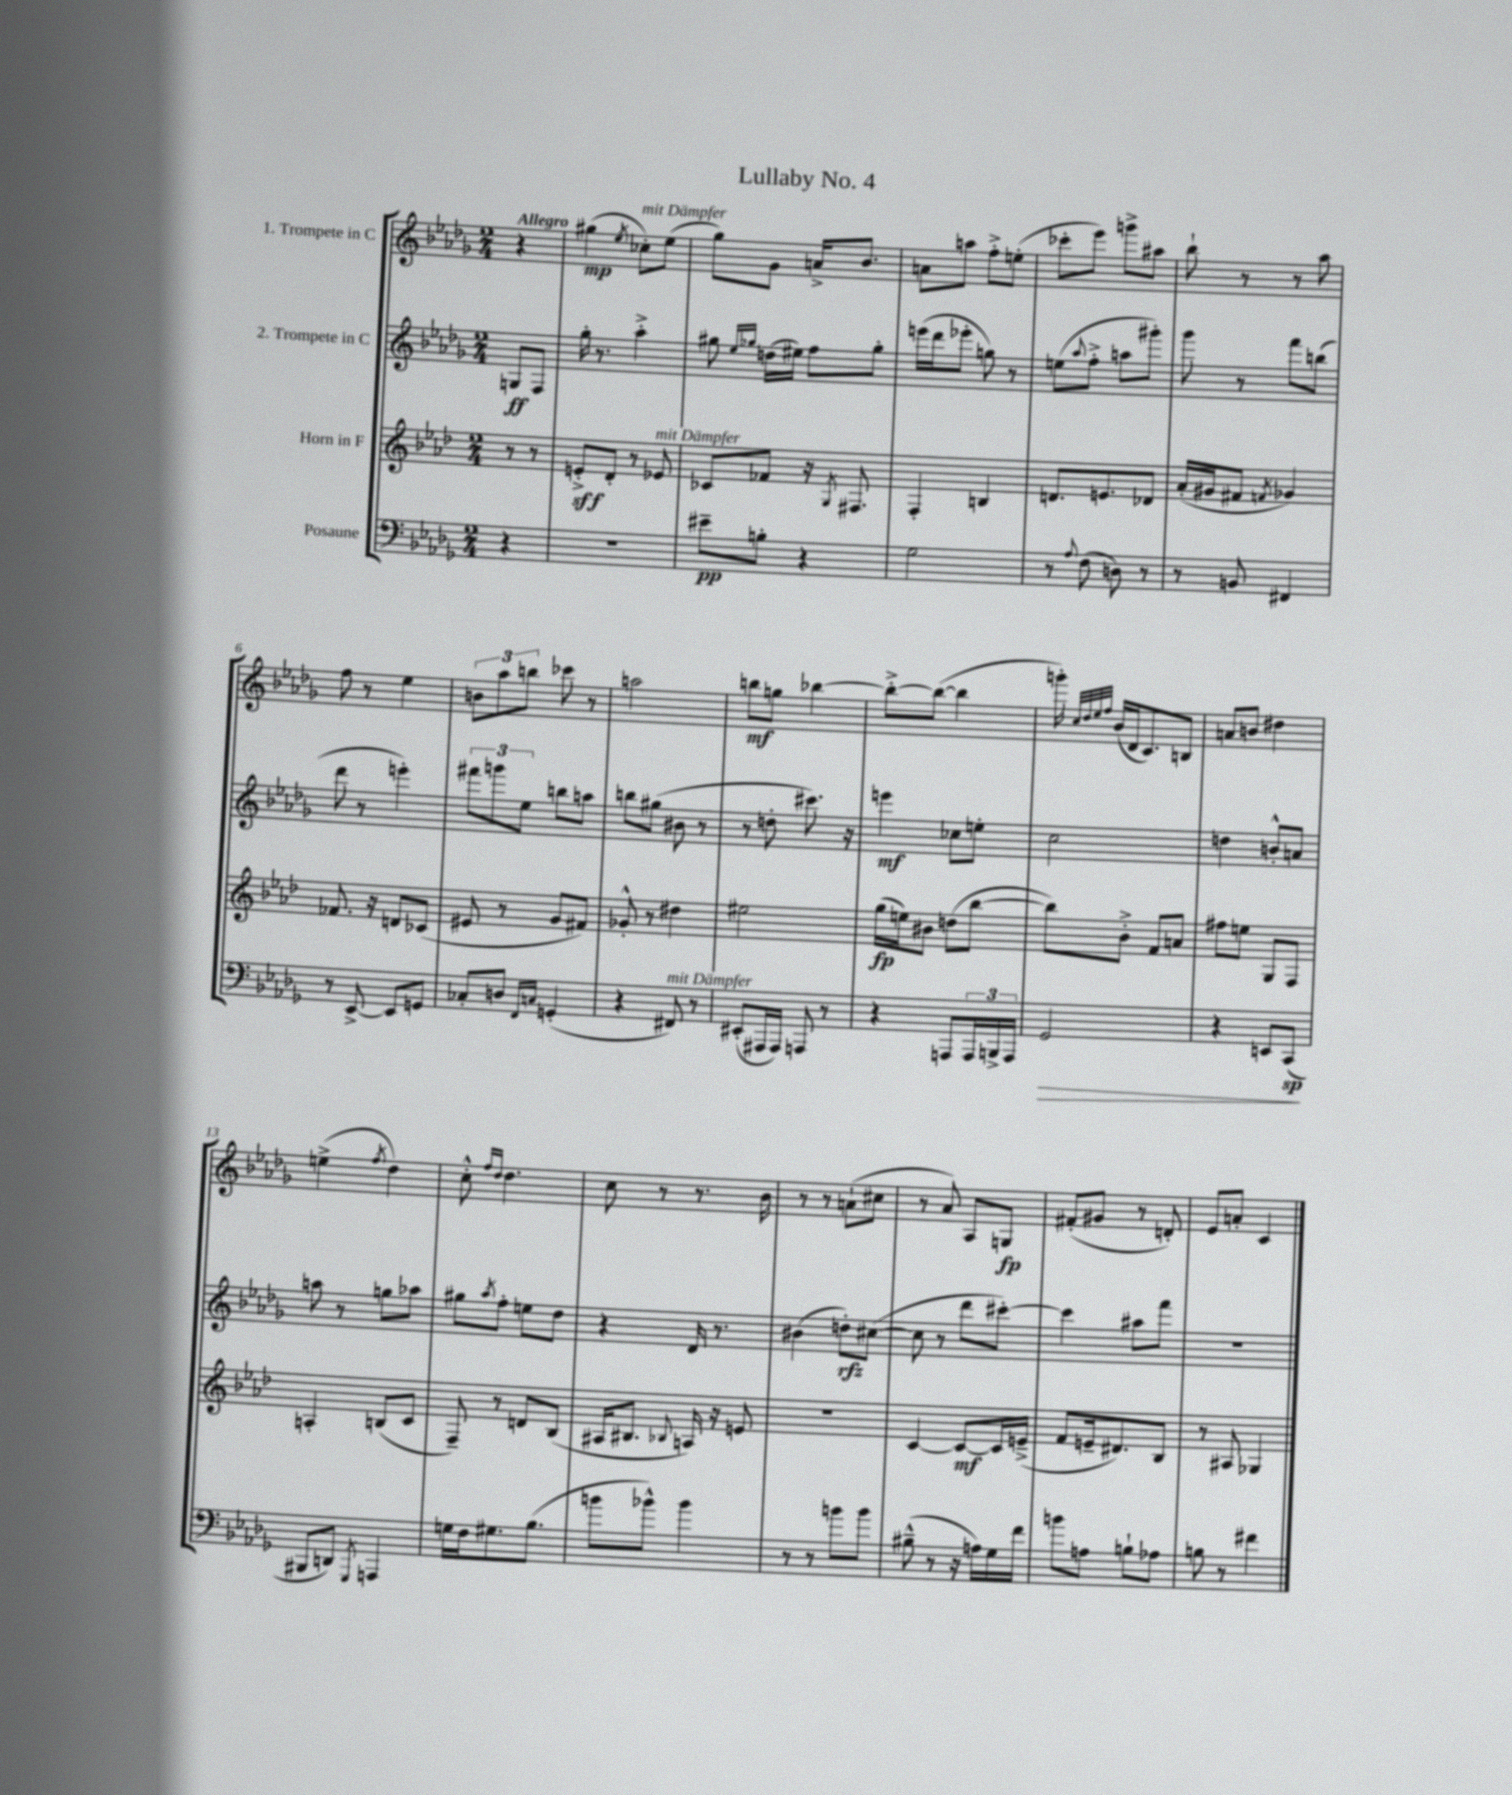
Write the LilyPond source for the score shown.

\header { title = "Lullaby No. 4" }
<<
\new StaffGroup <<
\new Staff = "s0" \with { instrumentName = "1. Trompete in C" } {
    \clef treble \key des \major \numericTimeSignature \time 2/4 \partial 4 \tempo "Allegro"
    r4 |
    gis''4\mp( \acciaccatura { ees''8 } ces''8-.^\markup { \italic "mit Dämpfer" }) ees''8( |
    ges''8) ges'8 a'16-> bes'8. |
    a'8 a''8 f''8-.-> e''8-.( |
    ces'''8-. ees'''8) g'''8-> ais''8 |
    bes''8-! r8 r8 aes''8 |
    f''8 r8 ees''4 |
    \tuplet 3/2 { b'8 aes''8 b''8 } ces'''8 r8 |
    a''2 |
    b''8\mf g''8 bes''4~ |
    bes''8~-.-> bes''8~( bes''4 |
    g'''16-.) \grace { c''32 des''32 ees''32 f''32 } bes'16( des'16 c'8.) b8 |
    a'8 b'8 dis''4 |
    e''4->( \acciaccatura { f''8 } des''4) |
    c''8-.-^ \grace { f''16 des''16 } des''4. |
    c''8 r8 r8. bes'16 |
    r8 r8 a'8-!( cis''8 |
    r8 aes'8) aes8 g8\fp |
    fis'8-.( gis'8 r8 d'8-.) |
    ees'8 a'8-. c'4 \bar "|." |
}
\new Staff = "s1" \with { instrumentName = "2. Trompete in C" } {
    \clef treble \key des \major \numericTimeSignature \time 2/4 \partial 4
    g8\ff f8 |
    ges''16-. r8. aes''4-.-> |
    gis''8 \grace { ees''16 ges''16 } d''16( eis''16) f''8 ges''8-. |
    e'''16( des'''16 ees'''8-. g''8) r8 |
    e''8( \appoggiatura { aes''8 } f''8-.-> a''8 gis'''8-.) |
    ges'''8 r8 f'''8 b''8( |
    des'''8 r8 e'''4-.) |
    \tuplet 3/2 { fis'''8 g'''8 ees''8 } b''8 a''8 |
    b''8 gis''8( bis'8 r8 |
    r8 d''8-. cis'''8.) r16 |
    e'''4\mf ces''8 e''8-. |
    c''2 |
    d''4 b'8-.-^ a'8 |
    a''8 r8 g''8 aes''8 |
    gis''8 \acciaccatura { aes''8 } f''8-. e''8 des''8 |
    r4 des'16 r8. |
    bis'4( d''8-.\rfz) cis''8~( |
    cis''8 r8 des'''8 cis'''8~-.) |
    cis'''4 ais''8 f'''8 |
    r2 \bar "|." |
}
\new Staff = "s2" \with { instrumentName = "Horn in F" } {
    \clef treble \key aes \major \numericTimeSignature \time 2/4 \partial 4
    r8 r8 |
    e'8-.->\sff des'8-. r8 ees'8^\markup { \italic "mit Dämpfer" } |
    ces'8 fes'8 r16 \acciaccatura { g8 } fis8. |
    f4-. b4 |
    d'8. e'8. des'8 |
    aes'16-.( gis'16 fis'8 \acciaccatura { f'8 } ges'4) |
    fes'8. r16 d'8 ces'8( |
    eis'8 r8 g'8 fis'8) |
    ges'8-.-^ r8 dis''4 |
    eis''2 |
    g''16\fp( e''16) bis'8 d''8( bes''8~ |
    bes''8) bes'8-.-> f'8 a'8 |
    fis''8 e''8 g8 f8 |
    a4-. b8( c'8 |
    f8--) r8 d'8 bes8( |
    ais16 bis8. \appoggiatura { bes8 } a16) r16 e'8 |
    R2 |
    c'4~ c'8~\mf c'16 e'16--->( |
    f'8 e'16-- dis'8.) bes8 |
    r8 ais8 ges4 \bar "|." |
}
\new Staff = "s3" \with { instrumentName = "Posaune" } {
    \clef bass \key des \major \numericTimeSignature \time 2/4 \partial 4
    r4 |
    R2 |
    eis'8--\pp b8-. r4 |
    ges2 |
    r8 \appoggiatura { aes8 } f8( d8) r8 |
    r8 b,8 fis,4 |
    r8 ees,8~-> ees,8 g,8 |
    ces8-. d8 \grace { f,16 c16 } g,4-.( |
    r4 fis,8^\markup { \italic "mit Dämpfer" }) r8 |
    eis,8-.( ais,,16 ais,,16) a,,8 r8 |
    r4 a,,8 \tuplet 3/2 { a,,16 b,,16-> a,,16 } |
    ges,2\> |
    r4 e,8 c,8\sp\!( |
    bis,,8 d,8) \acciaccatura { ges,,8 } a,,4 |
    g16 f16 gis8. bes8.( |
    b'8 bes'8-^) bes'4 |
    r8 r8 b'8 b'8 |
    bis8---^( r8 r16 a16) ges16 f'16 |
    b'8 a8 b8-! aes8 |
    b8 r8 fis'4 \bar "|." |
}
>>
>>
